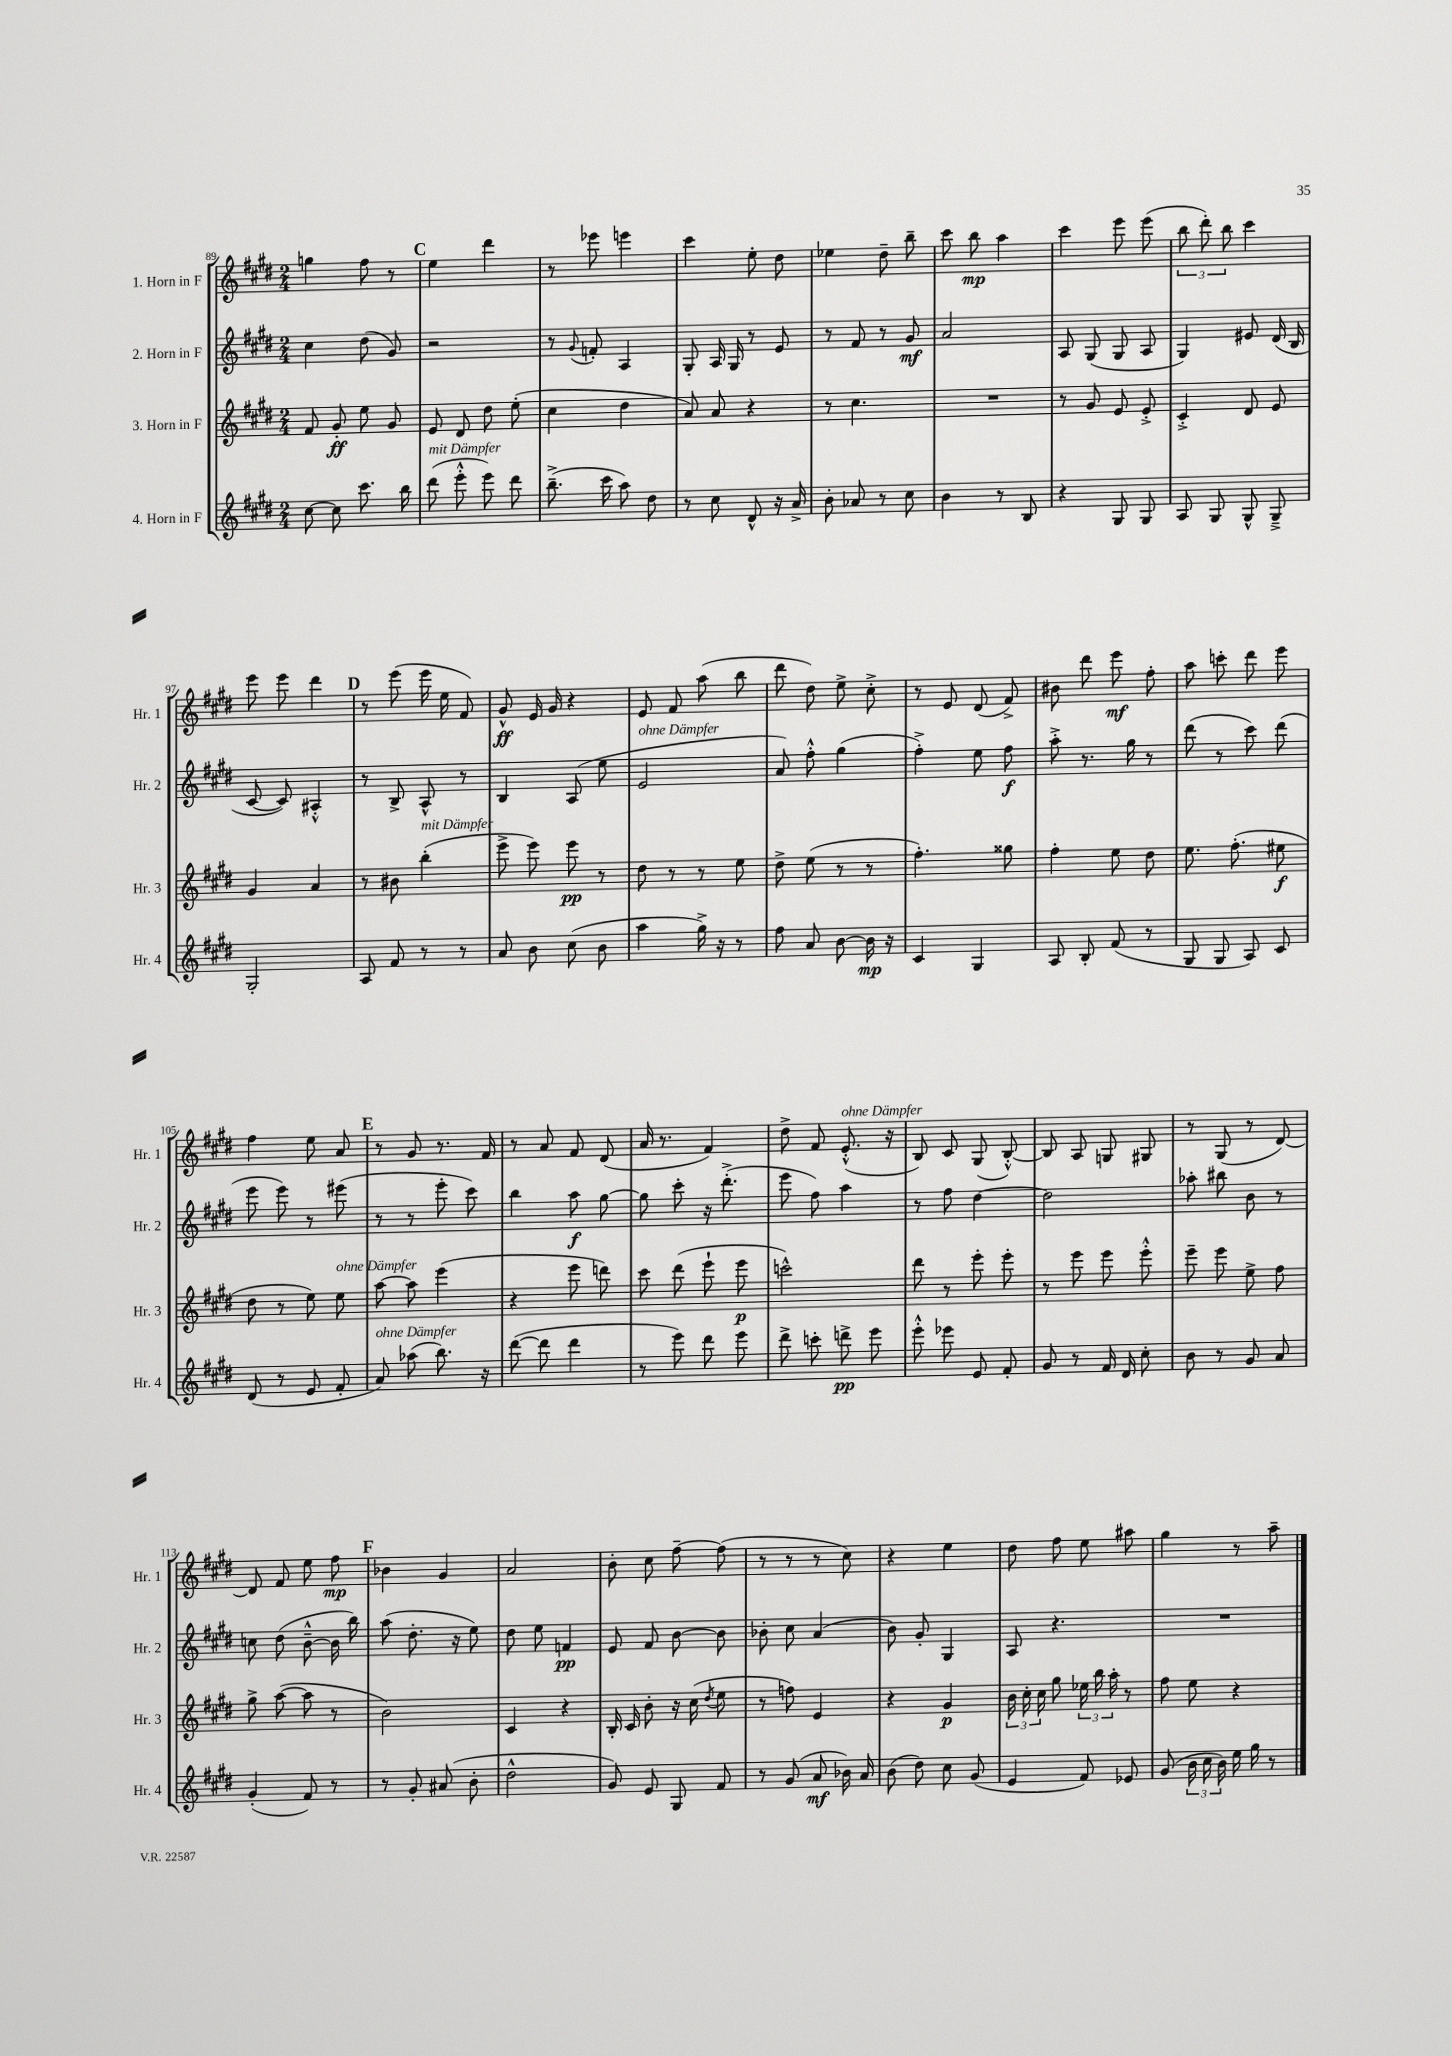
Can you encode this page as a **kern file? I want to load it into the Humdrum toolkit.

**kern	**dynam	**kern	**dynam	**kern	**dynam	**kern	**dynam
*part4	*part4	*part3	*part3	*part2	*part2	*part1	*part1
*staff4	*staff4	*staff3	*staff3	*staff2	*staff2	*staff1	*staff1
*I"4. Horn in F	*	*I"3. Horn in F	*	*I"2. Horn in F	*	*I"1. Horn in F	*
*I'Hr. 4	*	*I'Hr. 3	*	*I'Hr. 2	*	*I'Hr. 1	*
*clefG2	*	*clefG2	*	*clefG2	*	*clefG2	*
*k[f#c#g#d#]	*	*k[f#c#g#d#]	*	*k[f#c#g#d#]	*	*k[f#c#g#d#]	*
*M2/4	*	*M2/4	*	*M2/4	*	*M2/4	*
=89	=89	=89	=89	=89	=89	=89	=89
[8cc#\	.	8f#/	.	4cc#\	.	4ggn\	.
8cc#\]	.	8g#'/	ff	.	.	.	.
8.ccc#\	.	8ee\	.	(8dd#\	.	8ff#\	.
.	.	8g#/	.	8g#/)	.	8r	.
16bb\	.	.	.	.	.	.	.
!!LO:REH:place=s1:t=C
=90	=90	=90	=90	=90	=90	=90	=90
!LO:TX:a:i:t=mit Dämpfer	!	!	!	!	!	!	!
(8ddd#\	.	8e/	.	2r	.	4ee\	.
8eee'^^\	.	8d#/	.	.	.	.	.
8eee\)	.	8dd#\	.	.	.	4ddd#\	.
8ddd#\	.	(8ee'\	.	.	.	.	.
=91	=91	=91	=91	=91	=91	=91	=91
(8.bb~^\	.	4cc#\	.	8r	.	8r	.
.	.	.	.	8qqg#/	.	.	.
.	.	.	.	8fn'/	.	8eee-X\	.
16ccc#\	.	.	.	.	.	.	.
8aa\)	.	4dd#\	.	4A/	.	4eeen\	.
8dd#\	.	.	.	.	.	.	.
=92	=92	=92	=92	=92	=92	=92	=92
8r	.	8a/)	.	8G#'/	.	4ccc#\	.
8cc#\	.	8a/	.	16A/	.	.	.
.	.	.	.	16G#/	.	.	.
8d#^^/	.	4r	.	8r	.	8ee'\	.
16r	.	.	.	8e/	.	8dd#\	.
16a^/	.	.	.	.	.	.	.
=93	=93	=93	=93	=93	=93	=93	=93
8b'\	.	8r	.	8r	.	4ee-X\	.
8a-X/	.	4.cc#\	.	8f#/	.	.	.
8r	.	.	.	8r	.	8dd#~\	.
8cc#\	.	.	.	8g#/	mf	8bb~\	.
=94	=94	=94	=94	=94	=94	=94	=94
4b\	.	2r	.	2a/	.	8ccc#\	.
.	.	.	.	.	.	8bb\	mp
8r	.	.	.	.	.	4aa\	.
8B/	.	.	.	.	.	.	.
=95	=95	=95	=95	=95	=95	=95	=95
4r	.	8r	.	8A/	.	4ccc#\	.
.	.	8g#/	.	(8G#/	.	.	.
8G#/	.	8e/	.	8G#/	.	8eee\	.
8G#/	.	8e'^/	.	8A/	.	(8eee\	.
=96	=96	=96	=96	=96	=96	=96	=96
8A/	.	4c#'^/	.	4G#/)	.	12bb\	.
.	.	.	.	.	.	12ddd#'\)	.
8G#/	.	.	.	.	.	.	.
.	.	.	.	.	.	12bb\	.
8G#^^/	.	8d#/	.	8e#X/	.	4ccc#\	.
8G#~^/	.	8e/	.	(16d#/	.	.	.
.	.	.	.	16B/	.	.	.
!!LO:LB:g=z
=97	=97	=97	=97	=97	=97	=97	=97
2G#'/	.	4g#/	.	[8c#/	.	8eee\	.
.	.	.	.	8c#/])	.	8eee\	.
.	.	4a/	.	4A#X'^^/	.	4ddd#\	.
!!LO:REH:place=s1:t=D
=98	=98	=98	=98	=98	=98	=98	=98
8A/	.	8r	.	8r	.	8r	.
8f#/	.	8b#X\	.	8B^/	.	(8eee\	.
!	!	!LO:TX:a:i:t=mit Dämpfer	!	!	!	!	!
8r	.	(4bb'\	.	8A^^/	.	16eee\	.
.	.	.	.	.	.	16ee\	.
8r	.	.	.	8r	.	8f#/)	.
=99	=99	=99	=99	=99	=99	=99	=99
8a/	.	8eee^\	.	4B/	.	8g#^^/	ff
8b\	.	8eee\)	.	.	.	16e/	.
.	.	.	.	.	.	16g#/	.
(8cc#\	.	8eee\	pp	(8A/	.	4r	.
8b\	.	8r	.	8ee\	.	.	.
=100	=100	=100	=100	=100	=100	=100	=100
!	!	!	!	!LO:TX:a:i:t=ohne Dämpfer	!	!	!
4aa\	.	8dd#\	.	2e/	.	8e/	.
.	.	8r	.	.	.	8f#/	.
16gg#^\)	.	8r	.	.	.	(8aa\	.
16r	.	.	.	.	.	.	.
8r	.	8ee\	.	.	.	8bb\	.
=101	=101	=101	=101	=101	=101	=101	=101
8ff#\	.	8dd#^\	.	8a/)	.	8ddd#\	.
8a/	.	(8ee\	.	8ff#'^^\	.	8dd#\)	.
[8b\	.	8r	.	(4gg#\	.	8ee^\	.
16b\]	mp	8r	.	.	.	8cc#'^\	.
16r	.	.	.	.	.	.	.
=102	=102	=102	=102	=102	=102	=102	=102
4c#/	.	4.ff#'\)	.	4ff#'^\)	.	8r	.
.	.	.	.	.	.	8e/	.
4G#/	.	.	.	8ee\	.	(8d#/	.
.	.	8gg##X\	.	8ff#\	f	8f#^/)	.
=103	=103	=103	=103	=103	=103	=103	=103
8A/	.	4ff#'\	.	8aa'^\	.	8b#X\	.
8B'/	.	.	.	8.r	.	8ddd#\	.
(8f#/	.	8ee\	.	.	.	8eee\	mf
.	.	.	.	16gg#\	.	.	.
8r	.	8dd#\	.	8r	.	8ff#'\	.
=104	=104	=104	=104	=104	=104	=104	=104
8G#/	.	8.ee\	.	(8ddd#\	.	8aa\	.
8G#/	.	.	.	8r	.	8cccn'\	.
.	.	(8.ff#'\	.	.	.	.	.
8A/)	.	.	.	8ccc#\)	.	8ddd#\	.
8c#/	.	8ee#X\	f	(8ddd#\	.	8eee\	.
!!LO:LB:g=z
=105	=105	=105	=105	=105	=105	=105	=105
(8d#/	.	8dd#\	.	8eee\	.	4ff#\	.
8r	.	8r	.	8eee\)	.	.	.
8e/	.	8ee\)	.	8r	.	8ee\	.
!	!	!LO:TX:a:i:t=ohne Dämpfer	!	!	!	!	!
8f#'/	.	8ee\	.	(8eee#X\	.	8a/	.
!!LO:REH:place=s1:t=E
=106	=106	=106	=106	=106	=106	=106	=106
!LO:TX:a:i:t=ohne Dämpfer	!	!	!	!	!	!	!
8a/)	.	[8aa\	.	8r	.	8r	.
(8aa-X\	.	8aa\]	.	8r	.	8g#/	.
8.bb\)	.	(4eee\	.	8eee'\	.	8.r	.
.	.	.	.	8ccc#\)	.	.	.
16r	.	.	.	.	.	16f#/	.
=107	=107	=107	=107	=107	=107	=107	=107
([8ddd#\	.	4r	.	4bb\	.	8r	.
8ddd#\]	.	.	.	.	.	8a/	.
4ddd#\	.	8eee\	.	8aa\	f	8f#/	.
.	.	8dddn\)	.	[8gg#\	.	(8d#/	.
=108	=108	=108	=108	=108	=108	=108	=108
8r	.	8ccc#\	.	8gg#\]	.	16a/	.
.	.	.	.	.	.	8.r	.
8eee\)	.	(8ddd#\	.	8ccc#'\	.	.	.
8ddd#\	.	8eee`\	.	16r	.	4f#/)	.
.	.	.	.	(8.ddd#'^\	.	.	.
8eee\	.	8eee\	p	.	.	.	.
=109	=109	=109	=109	=109	=109	=109	=109
8ddd#^\	.	2cccn^^\)	.	8eee\	.	8dd#^\	.
8cccn'\	.	.	.	8ff#\)	.	8f#/	.
!	!	!	!	!	!	!LO:TX:a:i:t=ohne Dämpfer	!
8dddn^\	pp	.	.	4aa\	.	(8.e'^^/	.
8eee\	.	.	.	.	.	.	.
.	.	.	.	.	.	16r	.
=110	=110	=110	=110	=110	=110	=110	=110
8eee'^^\	.	8ddd#\	.	8r	.	8B/)	.
8eee-X\	.	8r	.	8ff#\	.	8c#/	.
8e/	.	8eee'\	.	[4dd#\	.	(8G#/	.
8f#'/	.	8eee'\	.	.	.	[8B'^^/)	.
=111	=111	=111	=111	=111	=111	=111	=111
8g#/	.	8r	.	2dd#\]	.	8B/]	.
8r	.	8eee\	.	.	.	8A/	.
16f#/	.	8eee\	.	.	.	8Gn/	.
16d#/	.	.	.	.	.	.	.
8cc#'\	.	8eee'^^\	.	.	.	8G#X/	.
=112	=112	=112	=112	=112	=112	=112	=112
8b\	.	8eee~\	.	8aa-X'\	.	8r	.
8r	.	8eee\	.	8bb#X\	.	(8G#/	.
8g#/	.	8ee^\	.	8b\	.	8r	.
8a/	.	8ff#\	.	8r	.	[8d#/)	.
!!LO:LB:g=z
=113	=113	=113	=113	=113	=113	=113	=113
(4g#'/	.	8gg#^\	.	8ccn\	.	8d#/]	.
.	.	([8aa\	.	(8dd#\	.	8f#/	.
8f#/)	.	8aa\]	.	[8b~^^\	.	8ee\	.
8r	.	8r	.	16b\]	.	8ff#\	mp
.	.	.	.	16bb\)	.	.	.
!!LO:REH:place=s1:t=F
=114	=114	=114	=114	=114	=114	=114	=114
8r	.	2b\)	.	(8aa\	.	4b-X\	.
8g#'/	.	.	.	8.dd#'\	.	.	.
(8a#X/	.	.	.	.	.	4g#/	.
.	.	.	.	16r	.	.	.
8b'\	.	.	.	8ee\)	.	.	.
=115	=115	=115	=115	=115	=115	=115	=115
2dd#^^\	.	4c#/	.	8dd#\	.	2a/	.
.	.	.	.	8ee\	.	.	.
.	.	4r	.	4fn/	pp	.	.
=116	=116	=116	=116	=116	=116	=116	=116
8g#/)	.	16B'/	.	8e/	.	8b'\	.
.	.	16c#/	.	.	.	.	.
8e/	.	8b'\	.	8f#/	.	8cc#\	.
8G#/	.	16r	.	[8b\	.	[8ff#~\	.
.	.	(16cc#\	.	.	.	.	.
.	.	8qdd#/	.	.	.	.	.
8f#/	.	8ee\	.	8b\]	.	(8ff#\]	.
=117	=117	=117	=117	=117	=117	=117	=117
8r	.	8r	.	8b-X'\	.	8r	.
(8g#/	.	8ffn\)	.	8cc#\	.	8r	.
8a/	mf	4e/	.	(4a/	.	8r	.
16b-X\)	.	.	.	.	.	8cc#\)	.
16a/	.	.	.	.	.	.	.
=118	=118	=118	=118	=118	=118	=118	=118
(8b\	.	4r	.	8b\)	.	4r	.
8dd#\)	.	.	.	8g#'/	.	.	.
8cc#\	.	4g#/	p	4G#/	.	4ee\	.
(8g#/	.	.	.	.	.	.	.
=119	=119	=119	=119	=119	=119	=119	=119
4e/	.	24b\	.	8A/	.	8dd#\	.
.	.	24cc#'\	.	.	.	.	.
.	.	24cc#\	.	.	.	.	.
.	.	8gg#\	.	4.r	.	8ff#\	.
8f#/)	.	24ee-X\	.	.	.	8ee\	.
.	.	24bb\	.	.	.	.	.
.	.	24aa'\	.	.	.	.	.
8e-X/	.	8r	.	.	.	8aa#X\	.
=120	=120	=120	=120	=120	=120	=120	=120
(8g#/	.	8ff#\	.	2r	.	4gg#\	.
24b\	.	8ee\	.	.	.	.	.
24cc#\	.	.	.	.	.	.	.
24b\)	.	.	.	.	.	.	.
16ee\	.	4r	.	.	.	8r	.
16gg#\	.	.	.	.	.	.	.
8r	.	.	.	.	.	8aa~\	.
==	==	==	==	==	==	==	==
*-	*-	*-	*-	*-	*-	*-	*-
